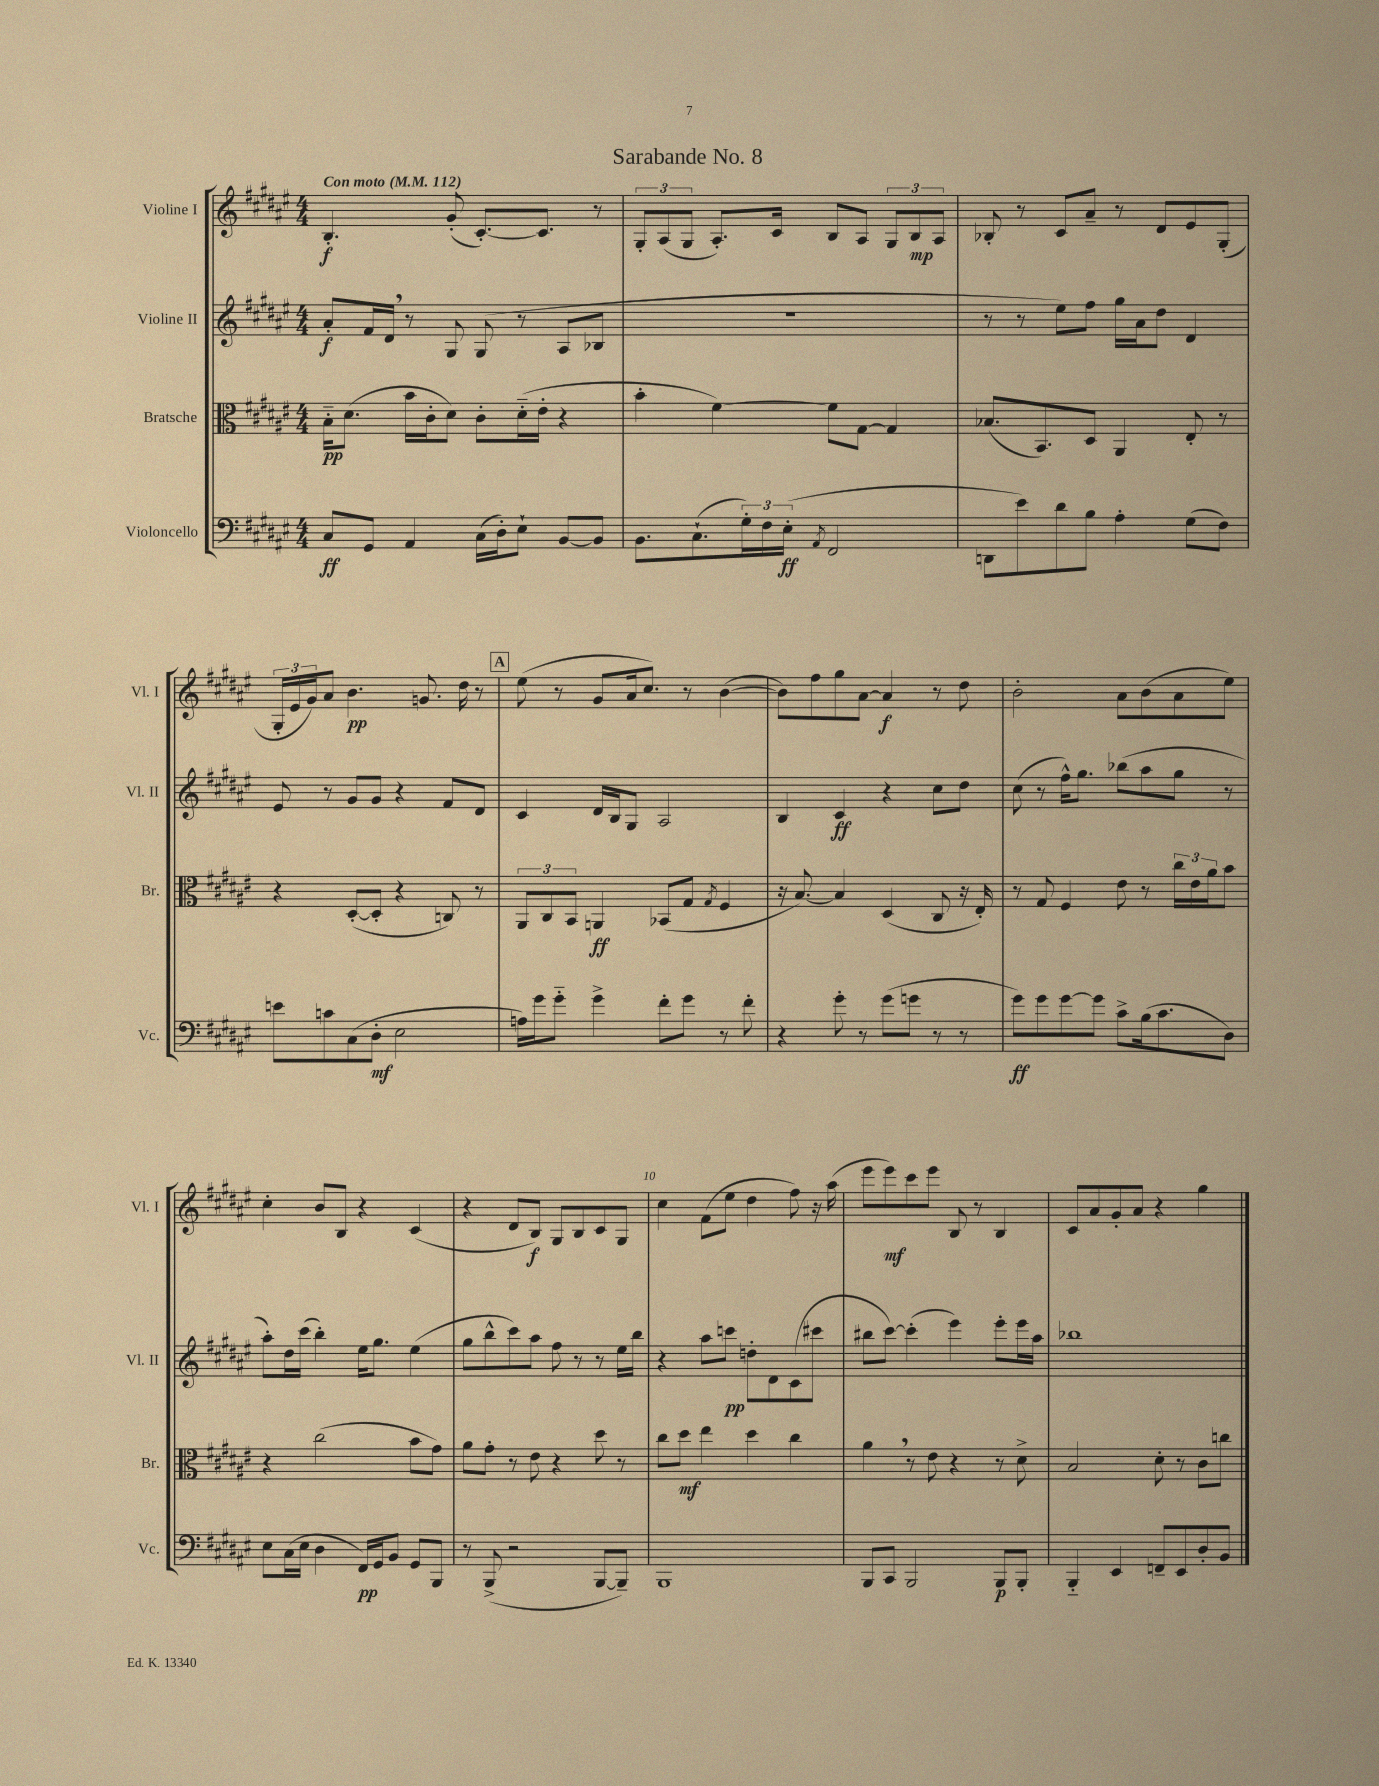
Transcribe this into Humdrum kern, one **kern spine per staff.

**kern	**kern	**kern	**kern
*staff4	*staff3	*staff2	*staff1
*clefF4	*clefC3	*clefG2	*clefG2
*k[f#c#g#d#a#e#]	*k[f#c#g#d#a#e#]	*k[f#c#g#d#a#e#]	*k[f#c#g#d#a#e#]
*M4/4	*M4/4	*M4/4	*M4/4
*MM112	*MM112	*MM112	*MM112
8C#/L	16B'~\LK	8a#'/L	4.B'/
.	(8.d#\J	.	.
8GG#/J	.	16f#/L	.
.	.	16d#/JJ	.
4AA#/	16b\LL	8r	.
.	16c#'\J	.	.
.	8d#\J)	8G#/	(8g#'/
(16C#\LL	8c#'\L	(8G#/	[8.c#'/L)
16D#'\J)	.	.	.
8E#`\J	(16d#'~\L	8r	.
.	16e#'\JJ	.	8.c#/]J
[8BB/L	4r	8A#/L	.
8BB/]J	.	8B-/J	8r
=	=	=	=
8.BB\L	4b'\	1r	12G#'/L
.	.	.	(12A#/
.	.	.	12G#/J
(8.C#`\	.	.	.
.	[4f#\)	.	8.A#'/L)
24G#'\L)	.	.	.
24F#\	.	.	.
.	.	.	16c#/Jk
(24E#'\JJ	.	.	.
8qAA#/	.	.	.
2FF#/	8f#\]L	.	8B/L
.	[8G#\J	.	8A#/J
.	4G#/]	.	12G#/L
.	.	.	12B/
.	.	.	12A#/J
=	=	=	=
8DD\L	(8.B-/L	8r	8B-'/
8e#\)	.	8r	8r
.	8.BB/)	.	.
8d#\	.	8ee#\L)	8c#/L
8B\J	8D#/J	8ff#\J	8a#~/J
4A#'\	4AA#/	16gg#\LL	8r
.	.	16a#\J	.
.	.	8dd#\J	8d#/L
(8G#\L	8E#'/	4d#/	8e#/
8F#\J)	8r	.	(8G#'/J
=	=	=	=
8e\L	4r	8e#/	24G#'/LL
.	.	.	24e#/
.	.	.	24g#/J)
8c\	.	8r	8a#/J
(8C#\	([8D#'/L	8g#/L	4.b\
8D#'\J	8D#'/]J	8g#/J	.
2E#\	4r	4r	.
.	.	.	8.g/
.	8C/)	8f#/L	.
.	.	.	16dd#\
.	8r	8d#/J	8r
=	=	=	=
16A\LL)	12AA#/L	4c#/	(8ee#\
16g#\J	.	.	.
.	12C#/	.	.
8g#'~\J	.	.	8r
.	12BB/J	.	.
4g#^\	4AA/	16d#/LL	8g#/L
.	.	16B/J	.
.	.	8G#/J	16a#/k
.	.	.	8.cc#/J)
8f#'\L	(8BB-/L	2A#/	.
8g#\J	8G#/J	.	8r
.	8qG#/	.	.
8r	4F#/	.	([4b\
8f#'\	.	.	.
=	=	=	=
4r	16r	4B/	8b\]L)
.	[8.B/)	.	.
.	.	.	8ff#\
8g#'\	4B/]	4c#/	8gg#\
8r	.	.	[8a#\J
(8g#\L	(4D#/	4r	4a#/]
8g\J	.	.	.
8r	8C#/	8cc#\L	8r
8r	16r	8dd#\J	8dd#\
.	16E#'/)	.	.
=	=	=	=
8g#\L)	8r	(8cc#\	2b'\
8g#\	8G#/	8r	.
[8g#\	4F#/	16ff#^^\LK)	.
.	.	8.gg#\J	.
8g#\]J	.	.	.
8c#^\L	8e#\	(8bb-\L	8a#\L
(16B\k	8r	8aa#\	(8b\
8.c#\	.	.	.
.	24cc#\LL	8gg#\J	8a#\
.	24e#\	.	.
.	24a#\J	.	.
8D#\J)	8b\J	8r	8ee#\J)
=	=	=	=
8E#\L	4r	8aa#'\L)	4cc#'\
(16C#\L	.	16dd#\L	.
16E#\JJ	.	(16ccc#\JJ	.
4D#\	(2cc#\	4bb'\)	8b/L
.	.	.	8B/J
16FF#/LL)	.	16ee#\LK	4r
16GG#/J	.	8.gg#\J	.
8BB/J	.	.	.
8GG#/L	8b\L	(4ee#\	(4c#/
8BBB/J	8g#\J)	.	.
=	=	=	=
8r	8a#\L	8gg#\L	4r
(8BBB^/	8g#'\J	8bb^^\	.
2r	8r	8ccc#\)	8d#/L
.	8e#\	8aa#\J	8B/J)
.	4r	8ff#\	8G#/L
.	.	8r	8B/
[8BBB/L	8dd#\	8r	8c#/
8BBB~/]J)	8r	16ee#\LL	8G#/J
.	.	16bb\JJ	.
=	=	=	=
1BBB	8cc#\L	4r	4cc#\
.	8dd#\J	.	.
.	4ee#\	8aa#\L	(8f#\L
.	.	8ccc\J	8ee#\J
.	4dd#\	8dd'\L	4dd#\
.	.	8d#\	.
.	4cc#\	(8c#\	8ff#\)
.	.	8ccc#\J	16r
.	.	.	(16aa#\
=	=	=	=
8BBB/L	4a#\	8bb#\L	8eee#\L
8CC#/J	.	[8ccc#\J)	8eee#\)
2BBB/	8r	(4ccc#'\]	8ccc#\
.	8e#\	.	8eee#\J
.	4r	4eee#\)	8B/
.	.	.	8r
8BBB/L	8r	8eee#'\L	4B/
8BBB'/J	8d#^\	16eee#\L	.
.	.	16aa#\JJ	.
=	=	=	=
4BBB'~/	2B/	1bb-	8c#/L
.	.	.	8a#/
4EE#/	.	.	8g#'/
.	.	.	8a#/J
8FF~/L	8d#'\	.	4r
8EE#/	8r	.	.
8D#'/	8c#\L	.	4gg#\
8BB/J	8cc\J	.	.
==	==	==	==
*-	*-	*-	*-
